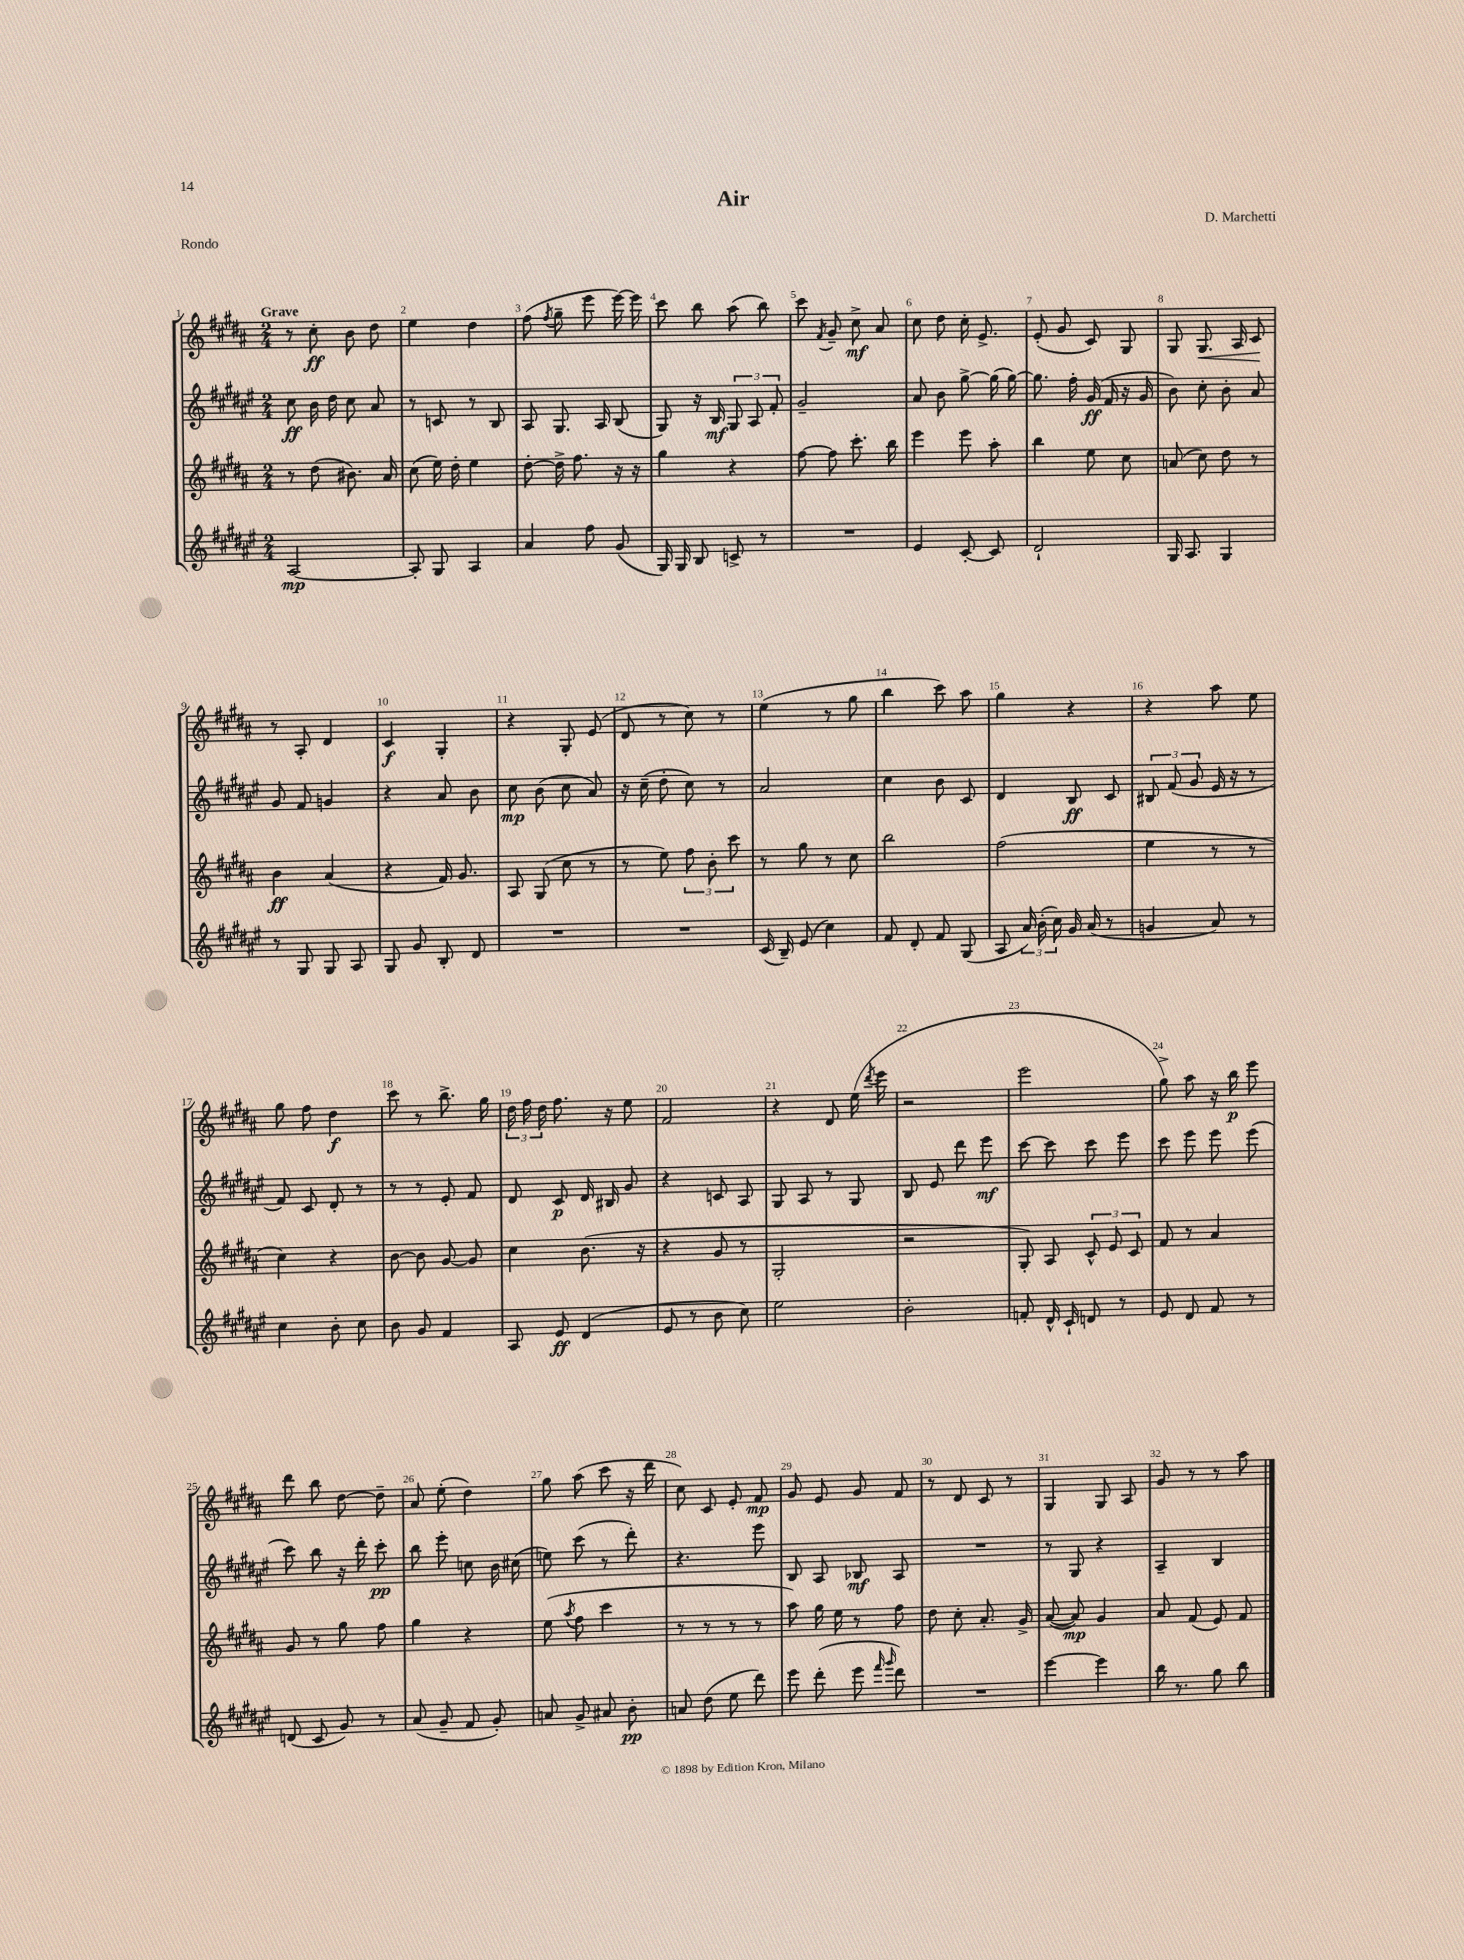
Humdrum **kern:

**kern	**dynam	**kern	**dynam	**kern	**dynam	**kern	**dynam
*part4	*part4	*part3	*part3	*part2	*part2	*part1	*part1
*staff4	*staff4	*staff3	*staff3	*staff2	*staff2	*staff1	*staff1
*clefG2	*	*clefG2	*	*clefG2	*	*clefG2	*
*k[f#c#g#d#a#e#]	*	*k[f#c#g#d#a#]	*	*k[f#c#g#d#a#e#]	*	*k[f#c#g#d#a#]	*
*M2/4	*	*M2/4	*	*M2/4	*	*M2/4	*
=1	=1	=1	=1	=1	=1	=1	=1
!	!	!	!	!	!	!LO:TX:a:B:t=Grave	!
[2A#/	mp	8r	.	8cc#\	ff	8r	.
.	.	(8dd#\	.	16b\	.	8cc#'\	ff
.	.	.	.	16dd#\	.	.	.
.	.	8.b#X\)	.	8cc#\	.	8b\	.
.	.	.	.	8a#/	.	8dd#\	.
.	.	16a#/	.	.	.	.	.
=2	=2	=2	=2	=2	=2	=2	=2
8A#'/]	.	(8cc#\	.	8r	.	4ee\	.
8G#/	.	16ee\)	.	8cn/	.	.	.
.	.	16dd#'\	.	.	.	.	.
4A#/	.	4ee\	.	8r	.	4dd#\	.
.	.	.	.	8B/	.	.	.
=3	=3	=3	=3	=3	=3	=3	=3
4a#/	.	[8dd#'\	.	8A#/	.	(8ff#\	.
.	.	.	.	.	.	8qff#/	.
.	.	16dd#^\]	.	8.G#/	.	8gg#~\	.
.	.	8.ff#\	.	.	.	.	.
8ff#\	.	.	.	.	.	8eee\	.
.	.	.	.	16A#/	.	.	.
(8g#/	.	16r	.	(8B/	.	[16eee\)	.
.	.	16r	.	.	.	16eee\]	.
=4	=4	=4	=4	=4	=4	=4	=4
16G#/)	.	4gg#\	.	8G#/)	.	8ccc#\	.
16G#/	.	.	.	.	.	.	.
8B/	.	.	.	16r	.	8bb\	.
.	.	.	.	16B/	mf	.	.
8cn^/	.	4r	.	12G#/	.	(8aa#\	.
.	.	.	.	12A#/	.	.	.
8r	.	.	.	.	.	8bb\)	.
.	.	.	.	12f#'/	.	.	.
=5	=5	=5	=5	=5	=5	=5	=5
2r	.	[8ff#\	.	2g#~/	.	8ccc#\	.
.	.	.	.	.	.	8qf#/	.
.	.	8ff#\]	.	.	.	8g#~/	.
.	.	8.ccc#'\	.	.	.	8cc#^\	mf
.	.	.	.	.	.	8a#/	.
.	.	16bb\	.	.	.	.	.
=6	=6	=6	=6	=6	=6	=6	=6
4e#/	.	4eee\	.	8a#/	.	8cc#\	.
.	.	.	.	8b\	.	8dd#\	.
[8c#'/	.	8eee\	.	[8gg#^\	.	16cc#'\	.
.	.	.	.	.	.	8.e^/	.
8c#/]	.	8aa#'\	.	(16gg#\]	.	.	.
.	.	.	.	[16gg#\)	.	.	.
=7	=7	=7	=7	=7	=7	=7	=7
2d#`/	.	4bb\	.	8.gg#\]	.	(8e'/	.
.	.	.	.	.	.	8g#/	.
.	.	.	.	16ff#'\	.	.	.
.	.	8ee\	.	(16g#/	ff	8c#/)	.
.	.	.	.	16f#/	.	.	.
.	.	8cc#\	.	16r	.	8G#/	.
.	.	.	.	16g#/	.	.	.
=8	=8	=8	=8	=8	=8	=8	=8
16G#/	.	(8an/	.	8b\)	.	8G#/	.
8.A#/	.	.	.	.	.	.	.
!	!	!	!	!	!	!	!LO:HP:b
.	.	8cc#\)	.	8cc#'\	.	8.G#/	<
4G#/	.	8dd#\	.	8b'\	.	.	.
.	.	.	.	.	.	16A#/	.
.	.	8r	.	8a#/	.	8c#/	.
.	.	.	.	.	.	.	[
!!LO:LB:g=z
=9	=9	=9	=9	=9	=9	=9	=9
8r	.	4b\	ff	8g#/	.	8r	.
8G#/	.	.	.	8f#/	.	8A#'/	.
8G#/	.	(4a#/	.	4gn/	.	4d#/	.
8A#/	.	.	.	.	.	.	.
=10	=10	=10	=10	=10	=10	=10	=10
8G#/	.	4r	.	4r	.	4c#/	f
8g#/	.	.	.	.	.	.	.
8B'/	.	16f#/)	.	8a#/	.	4G#'/	.
.	.	8.g#/	.	.	.	.	.
8d#/	.	.	.	8b\	.	.	.
=11	=11	=11	=11	=11	=11	=11	=11
2r	.	8A#/	.	8cc#\	mp	4r	.
.	.	(8G#/	.	(8b\	.	.	.
.	.	8cc#\	.	8cc#\	.	8G#'/	.
.	.	8r	.	8a#/)	.	(8e/	.
=12	=12	=12	=12	=12	=12	=12	=12
2r	.	8r	.	16r	.	8d#/	.
.	.	.	.	(16cc#~\	.	.	.
.	.	8ee\)	.	8dd#'\	.	8r	.
.	.	12ff#\	.	8cc#\)	.	8cc#\)	.
.	.	12b'\	.	.	.	.	.
.	.	.	.	8r	.	8r	.
.	.	12ccc#\	.	.	.	.	.
=13	=13	=13	=13	=13	=13	=13	=13
(16c#/	.	8r	.	2a#/	.	(4ee\	.
16B~/)	.	.	.	.	.	.	.
(8e#/	.	8gg#\	.	.	.	.	.
4cc#\)	.	8r	.	.	.	8r	.
.	.	8cc#\	.	.	.	8gg#\	.
=14	=14	=14	=14	=14	=14	=14	=14
8f#/	.	2bb\	.	4cc#\	.	4bb\	.
8d#'/	.	.	.	.	.	.	.
8f#/	.	.	.	8b\	.	8ccc#\)	.
(8G#/	.	.	.	8c#/	.	8aa#\	.
=15	=15	=15	=15	=15	=15	=15	=15
8A#/	.	(2ff#\	.	4d#/	.	4gg#\	.
24a#/)	.	.	.	.	.	.	.
(24b'\	.	.	.	.	.	.	.
24cc#\)	.	.	.	.	.	.	.
16g#/	.	.	.	8B/	ff	4r	.
(16a#/	.	.	.	.	.	.	.
8r	.	.	.	8c#/	.	.	.
=16	=16	=16	=16	=16	=16	=16	=16
4gn/	.	4ee\	.	12B#X/	.	4r	.
.	.	.	.	(12f#/	.	.	.
.	.	.	.	12g#/	.	.	.
8a#/)	.	8r	.	16e#/	.	8aa#\	.
.	.	.	.	16r	.	.	.
8r	.	8r	.	8r	.	8ee\	.
!!LO:LB:g=z
=17	=17	=17	=17	=17	=17	=17	=17
4cc#\	.	4cc#\)	.	8f#/)	.	8gg#\	.
.	.	.	.	8c#/	.	8ff#\	.
8b'\	.	4r	.	8d#'/	.	4dd#\	f
8cc#\	.	.	.	8r	.	.	.
=18	=18	=18	=18	=18	=18	=18	=18
8b\	.	[8b\	.	8r	.	8ccc#\	.
8g#/	.	8b\]	.	8r	.	8r	.
4f#/	.	[8g#/	.	8e#'/	.	8.bb^\	.
.	.	8g#/]	.	8f#/	.	.	.
.	.	.	.	.	.	16gg#\	.
=19	=19	=19	=19	=19	=19	=19	=19
8A#/	.	4cc#\	.	8d#/	.	24dd#\	.
.	.	.	.	.	.	24ff#\	.
.	.	.	.	.	.	24dd#\	.
8e#/	ff	.	.	8c#/	p	8.ff#\	.
(4d#/	.	(8.b\	.	16d#/	.	.	.
.	.	.	.	16B#X/	.	16r	.
.	.	.	.	8g#/	.	8ee\	.
.	.	16r	.	.	.	.	.
=20	=20	=20	=20	=20	=20	=20	=20
8e#/	.	4r	.	4r	.	2f#/	.
8r	.	.	.	.	.	.	.
8b\	.	8g#/	.	8cn/	.	.	.
8cc#\)	.	8r	.	8A#/	.	.	.
=21	=21	=21	=21	=21	=21	=21	=21
2ee#\	.	2G#'/	.	8G#/	.	4r	.
.	.	.	.	8A#/	.	.	.
.	.	.	.	8r	.	8d#/	.
.	.	.	.	8G#/	.	(16ee\	.
.	.	.	.	.	.	8qddd#/	.
.	.	.	.	.	.	16eee\	.
=22	=22	=22	=22	=22	=22	=22	=22
2b'\	.	2r	.	8B/	.	2r	.
.	.	.	.	8e#/	.	.	.
.	.	.	.	8ddd#\	.	.	.
.	.	.	.	8eee#\	mf	.	.
=23	=23	=23	=23	=23	=23	=23	=23
8fn'/	.	8G#'/)	.	[8ccc#\	.	2eee\	.
16d#^^/	.	8A#/	.	8ccc#\]	.	.	.
16c#`/	.	.	.	.	.	.	.
8dn/	.	12c#^^/	.	8ccc#\	.	.	.
.	.	12e/	.	.	.	.	.
8r	.	.	.	8eee#\	.	.	.
.	.	12c#/	.	.	.	.	.
=24	=24	=24	=24	=24	=24	=24	=24
8e#/	.	8f#/	.	8ccc#\	.	8gg#^\)	.
8d#/	.	8r	.	8eee#\	.	8aa#\	.
8f#/	.	4a#/	.	8eee#\	.	16r	.
.	.	.	.	.	.	16bb\	p
8r	.	.	.	(8eee#\	.	8eee\	.
!!LO:LB:g=z
=25	=25	=25	=25	=25	=25	=25	=25
(8dn/	.	8g#/	.	8ccc#\)	.	8ddd#\	.
8c#/	.	8r	.	8bb\	.	8bb\	.
8g#/)	.	8gg#\	.	16r	.	[8dd#\	.
.	.	.	.	16ddd#'\	.	.	.
8r	.	8ff#\	.	8ccc#'\	pp	8dd#~\]	.
=26	=26	=26	=26	=26	=26	=26	=26
(8a#/	.	4gg#\	.	8bb\	.	8a#/	.
8g#~/	.	.	.	8eee#'\	.	(8ee'\	.
8f#/	.	4r	.	8ccn\	.	4dd#\)	.
8g#'/)	.	.	.	16b\	.	.	.
.	.	.	.	(16cc#X\	.	.	.
=27	=27	=27	=27	=27	=27	=27	=27
8an/	.	(8ee\	.	8een\)	.	8gg#\	.
.	.	8qaa#/	.	.	.	.	.
8g#^/	.	8ff#\	.	(8ccc#\	.	(8aa#\	.
8a#X/	.	4ccc#\	.	8r	.	8ccc#\	.
8b'\	pp	.	.	8ddd#'\)	.	16r	.
.	.	.	.	.	.	16ddd#\	.
=28	=28	=28	=28	=28	=28	=28	=28
8an/	.	8r	.	4.r	.	8cc#\)	.
(8dd#\	.	8r	.	.	.	8c#/	.
8ee#\	.	8r	.	.	.	8e'/	.
8ddd#\)	.	8r	.	8eee#\	.	8f#/	mp
=29	=29	=29	=29	=29	=29	=29	=29
8eee#\	.	8aa#\)	.	8B/	.	8g#/	.
(8ddd#'\	.	16gg#\	.	8A#/	.	8e/	.
.	.	16ee\	.	.	.	.	.
8eee#\	.	8r	.	8B-X/	mf	8g#/	.
16qqfff#/	.	.	.	.	.	.	.
16qqggg#/	.	.	.	.	.	.	.
8ddd#\)	.	8ff#\	.	8A#/	.	8f#/	.
=30	=30	=30	=30	=30	=30	=30	=30
2r	.	8dd#\	.	2r	.	8r	.
.	.	8cc#'\	.	.	.	8d#/	.
.	.	8.a#'/	.	.	.	8c#/	.
.	.	.	.	.	.	8r	.
.	.	16g#^/	.	.	.	.	.
=31	=31	=31	=31	=31	=31	=31	=31
[4eee#\	.	([8a#/	.	8r	.	4G#/	.
.	.	8a#/])	mp	8G#/	.	.	.
4eee#\]	.	4g#/	.	4r	.	8G#/	.
.	.	.	.	.	.	8A#/	.
=32	=32	=32	=32	=32	=32	=32	=32
16bb\	.	8a#/	.	4A#~/	.	8g#/	.
8.r	.	.	.	.	.	.	.
.	.	(8f#/	.	.	.	8r	.
8gg#\	.	8e/)	.	4B/	.	8r	.
8bb\	.	8f#/	.	.	.	8aa#\	.
==	==	==	==	==	==	==	==
*-	*-	*-	*-	*-	*-	*-	*-
